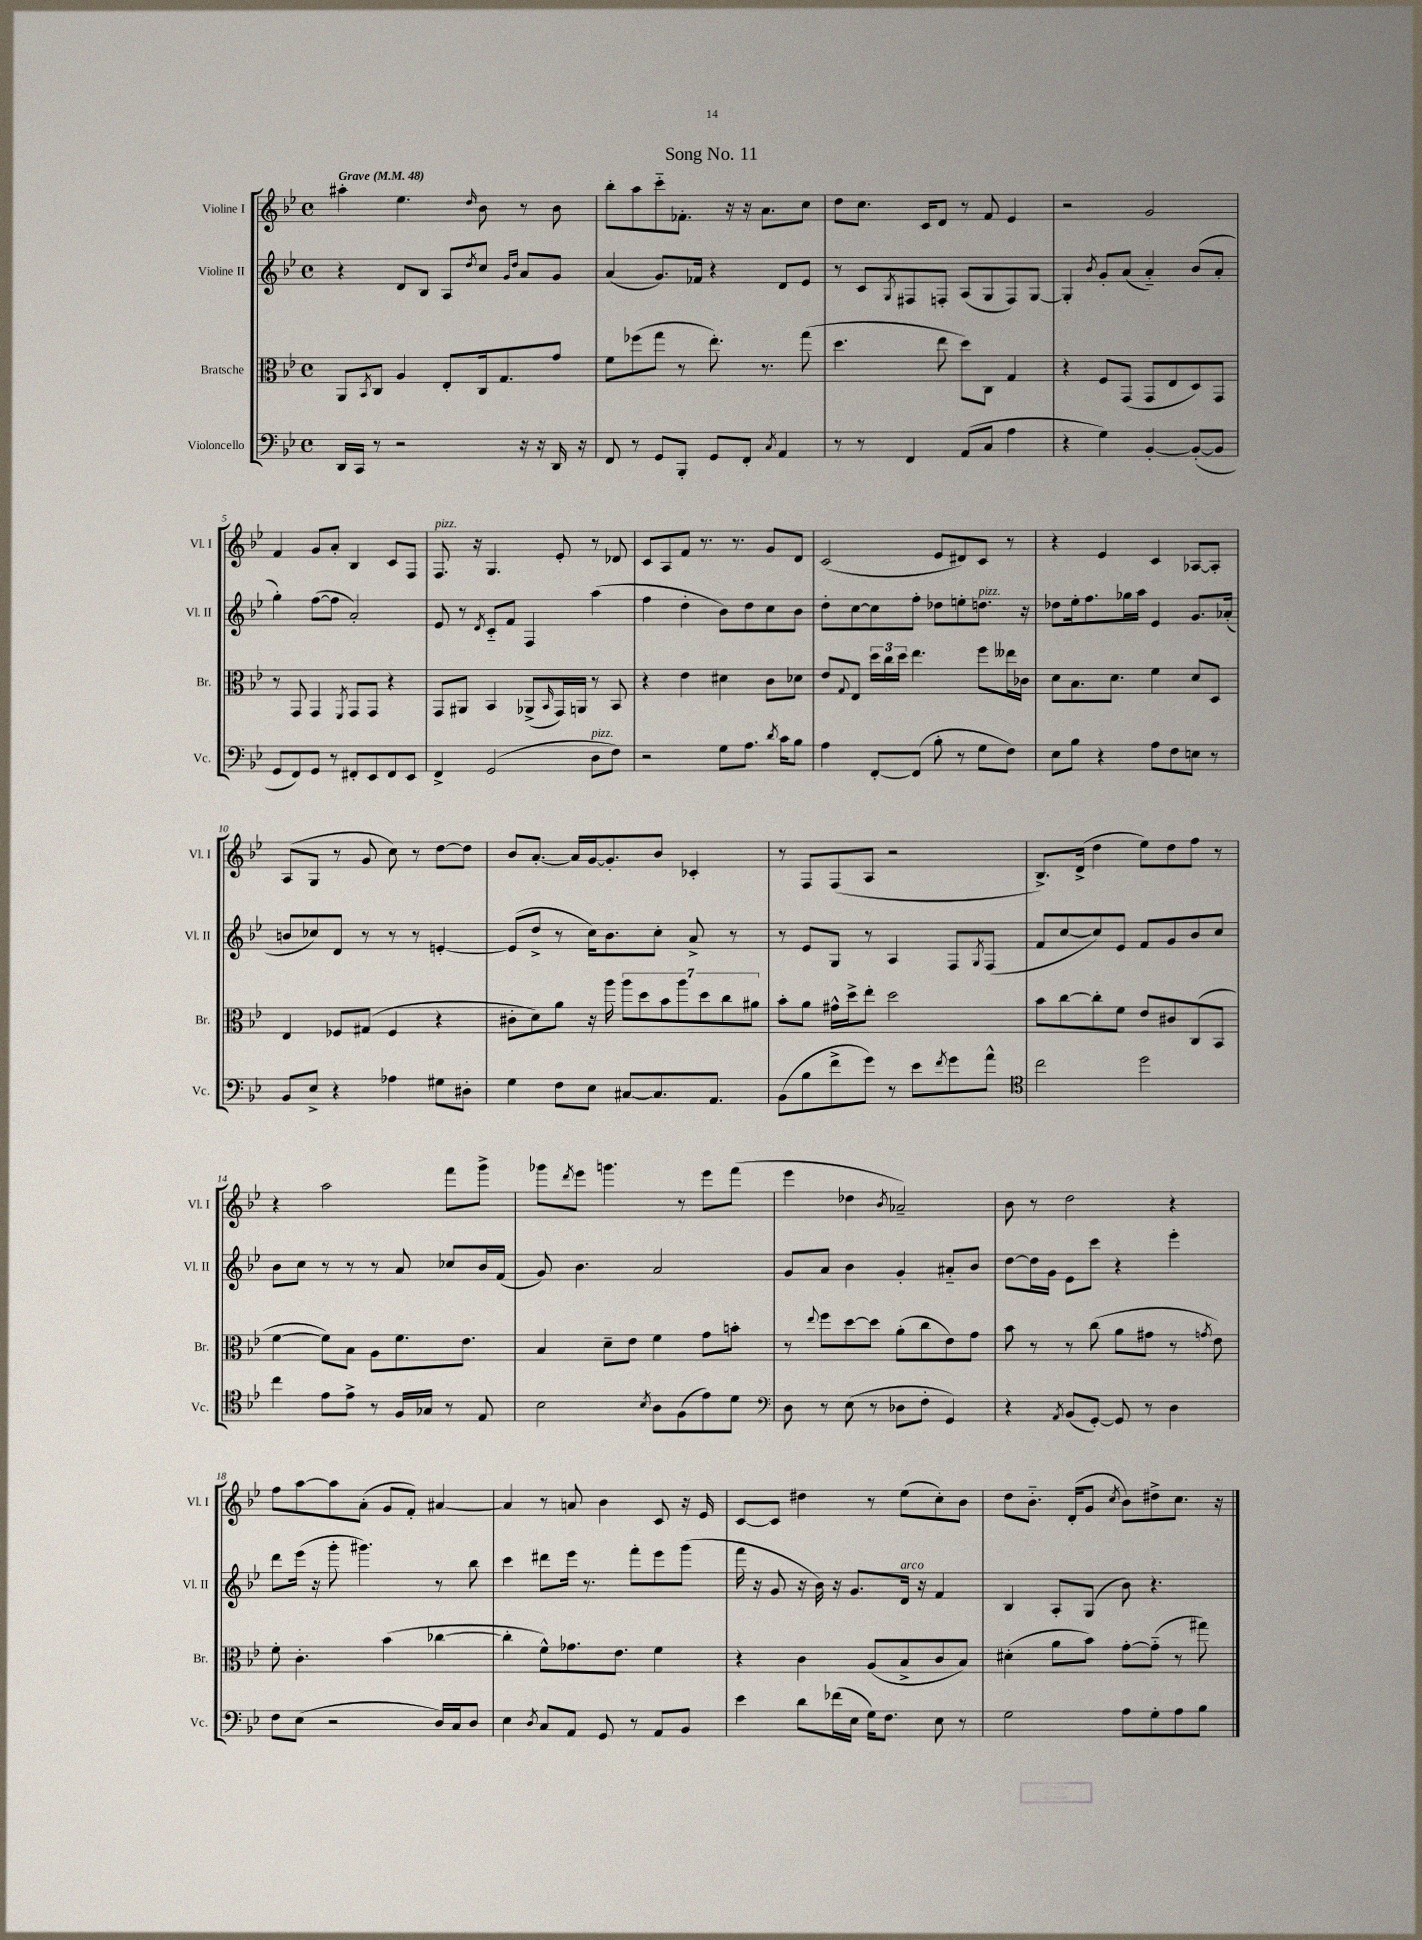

**kern	**kern	**kern	**kern
*staff4	*staff3	*staff2	*staff1
*clefF4	*clefC3	*clefG2	*clefG2
*k[b-e-]	*k[b-e-]	*k[b-e-]	*k[b-e-]
*M4/4	*M4/4	*M4/4	*M4/4
*met(c)	*met(c)	*met(c)	*met(c)
*MM48	*MM48	*MM48	*MM48
16DD/LL	8AA/L	4r	4aa#'\
16CC/JJ	.	.	.
.	8qBB-/	.	.
8r	8C/J	.	.
2r	4A/	8d/L	4.ee-\
.	.	8B-/J	.
.	8E-'/L	8A/L	.
.	.	8qdd/	16qqdd/
.	16C/k	8cc/J	8b-\
.	8.G/	.	.
.	.	16qqg/LL	.
.	.	16qqdd/JJ	.
16r	.	8a/L	8r
16r	.	.	.
16DD/	8g/J	8g/J	8b-\
16r	.	.	.
=	=	=	=
8FF/	8f\L	(4a/	8bb-'\L
8r	(8ff-\	.	8aa\
8GG/L	8gg\J	8.g/L)	8ccc'~\
8BBB-'/J	8r	.	8.f-'\J
.	.	16f-/Jk	.
8GG/L	8.ee-'\)	4r	.
.	.	.	16r
8FF'/J	.	.	16r
.	8.r	.	8.a\L
8qC/	.	.	.
4AA/	.	8d/L	.
.	(8gg\	8e-/J	8cc\J
=	=	=	=
8r	4.dd\	8r	8dd\L
8r	.	8c/L	8.cc\J
.	.	8qG/	.
4FF/	.	8F#/	.
.	.	.	16c/LK
.	8ee-\	8F'/J	8d/J
(8AA/L	8dd\L)	(8A/L	8r
8C/J	8C\J	8G/	8f/
4A\	4G/	8F/)	4e-/
.	.	[8G/J	.
=	=	=	=
4r	4r	4G'/]	2r
.	.	8qb-/	.
4G\)	8F/L	8g'/L	.
.	(8GG/J	(8a/J	.
[4BB-'/	8GG/L	4a'~/)	2g/
.	8E-/	.	.
(8BB-'/_L	8D/)	(8b-/L	.
8BB-/]J	8GG/J	8a'/J	.
=	=	=	=
8GG/L	8r	4gg'\)	4f/
8FF/)	8GG/	.	.
8GG/J	4GG/	([8ff\L	8g/L
8r	.	8ff\]J	8a'/J
.	8qFF/	.	.
8FF#'/L	8GG/L	2a'/)	4B-/
8EE-/	8GG/J	.	.
8FF#/	4r	.	8c/L
8EE-/J	.	.	8F/J
=	=	=	=
4FF^/	8GG/L	8e-/	8.F/
.	8AA#/J	8r	.
.	.	.	16r
.	.	8qd/	.
(2GG/	4BB-/	8c'~/L	4.G/
.	.	8f/J	.
.	(8AA-^/L	4F/	.
.	16qqBB-/	.	.
.	16GG/L)	.	8e-'/
.	16AA/JJ	.	.
8D\L	8r	(4aa\	8r
8F\J)	8BB-/	.	8d-/
=	=	=	=
2r	4r	4ff\	8c/L
.	.	.	8A/
.	4e-\	4dd'\	8f/J
.	.	.	8.r
8G\L	4d#\	8b-\L)	.
.	.	.	8.r
8.A\J	.	8dd\	.
.	8c\L	8cc\	8g/L
8qd/	.	.	.
16c\LK	.	.	.
8B-\J	8d-\J	8b-\J	8d/J
=	=	=	=
4A\	8e-/L	8dd'\L	(2c/
.	8qqG/	.	.
.	8E-/J	[8cc\	.
[8FF'/L	24dd\LL	8cc\]	.
.	24cc\	.	.
.	24dd\JJ	.	.
(8FF/]J	4.ee-\	8ff'\J	.
8B-'\	.	8dd-\L	8e-/L
8r	.	8ee'\	8d#/)
8G\L	8ff\L	8.dd\J	8c/J
8F\J)	16ee--\L	.	8r
.	16c-\JJ	16r	.
=	=	=	=
8E-\L	8d\L	8dd-\L	4r
8B-\J	8.B-\	16ee-'\k	.
.	.	8.ff\	.
4r	.	.	4e-/
.	8.d\J	.	.
.	.	16gg-\L	.
.	.	16aa\JJ	.
8A\L	4f\	4e-/	4c/
8F\	.	.	.
8E\J	8d/L	8.g/L	[8A-/L
8r	8D/J	.	8A-'/]J
.	.	(16a-'/Jk	.
=	=	=	=
8BB-/L	4E-/	8b/L	(8A/L
8E-^/J	.	8cc-/)	8G/J
4r	8F-/L	8d/J	8r
.	(8G#/J	8r	8g/
4A-\	4F-/	8r	8cc\)
.	.	8r	8r
8G#\L	4r	[4e'/	[8dd\L
8D#'\J	.	.	8dd\]J
=	=	=	=
4G\	8c#'\L	(8e/]L	8b-/L
.	8d\)	8dd^/J	[8.a'/J
8F\L	8a\J	8r	.
.	.	.	16a/]LL
8E-\J	16r	16cc\LK)	[16g/J
.	16aa\	8.b-\	8.g'/]
[8C#/L	14aa\L	.	.
.	14dd\	.	.
8.C#/]	.	8cc'\J	8b-/J
.	14b-\	.	.
.	14aa\	.	.
.	.	8a^/	4c-'/
.	14dd\	.	.
8.AA/J	.	.	.
.	14cc\	.	.
.	.	8r	.
.	14a#\J	.	.
=	=	=	=
(8BB-\L	8b-'\L	8r	8r
8B-\	8a\J	8e-/L	8F/L
8f^\	16g#^^\LL	8G/J	(8F/
.	16dd^\J	.	.
8g\J)	8ee-'\J	8r	8A/J
8r	2dd\	4A/	2r
8e-\L	.	.	.
8qf/	.	.	.
8g\	.	8F/L	.
.	.	8qG/	.
8a^^\J	.	(8F/J	.
=	=	=	=
*clefC4	*	*	*
2cc\	8b-\L	8f/L	8.B-^/L)
.	[8cc\	[8cc/	.
.	.	.	(16d^/Jk
.	8cc'\]	8cc/])	4dd\
.	8f\J	8e-/J	.
2dd\	8e-/L	8f/L	8ee-\L)
.	8c#/	8g/	8dd\
.	(8C/	8b-/	8ff\J
.	8BB-/J	8cc/J	8r
=	=	=	=
4cc\	[4f\	8b-\L	4r
.	.	8cc\J	.
8e-\L	8f\]L)	8r	2aa\
8e-^\J	8B-\J	8r	.
8r	8A\L	8r	.
16F/LL	8.f\	8a/	.
16G-/JJ	.	.	.
8r	.	8cc-/L	8fff\L
.	8.e-\J	.	.
8E-/	.	16b-/L	8ggg^\J
.	.	(16f/JJ	.
=	=	=	=
2B-\	4B-/	8g/)	8ggg-\L
.	.	.	8qddd/
.	.	4.b-\	8eee-\J
.	8d~\L	.	4.ggg\
.	8e-\J	.	.
8qB-/	.	.	.
8A\L	4f\	2a/	.
(8F\	.	.	8r
8e-\)	8g\L	.	8eee-\L
8d\J	8b'\J	.	(8fff\J
=	=	=	=
*clefF4	*	*	*
8D\	8r	8g/L	4eee-\
.	8qqee-/	.	.
8r	8ff\L	8a/J	.
(8E-\	[8dd\	4b-\	4dd-\
8r	8dd\]J	.	.
.	.	.	8qb-/
8D-\L	(8a'\L	4g'/	2a-~/)
8F'\J	8cc\	.	.
4GG/)	8e-\)	8a#'~/L	.
.	8g\J	8b-/J	.
=	=	=	=
4r	8b-\	[8dd\L	8b-\
.	8r	16dd\]L	8r
.	.	16g\JJ	.
8qAA/	.	.	.
(8BB-/L	8r	8e-\L	2dd\
[8GG'/J)	(8cc\	8ccc\J	.
8GG/]	8a\L	4r	.
8r	8g#\J	.	.
4D\	8r	4eee-'\	4r
.	8qg/	.	.
.	8e-\)	.	.
=	=	=	=
8F\L	8f'\	8ddd\L	8ff\L
(8E-\J	4.c'\	(16eee-\Jk	[8aa\
.	.	16r	.
2r	.	8ggg'\	8aa\]
.	.	4.ggg#\)	(8a'\J
.	(4b-\	.	8g/L
.	.	.	8f'/J)
16D/LL)	[4cc-\	8r	[4a#/
16C/J	.	.	.
8D/J	.	8bb-\	.
=	=	=	=
4E-\	4cc-'\]	4ccc\	4a#/]
8qD/	.	.	.
8C/L	8f^^\L)	8ddd#\L	8r
8AA/J	8.g-\	16eee-\Jk	8a/
.	.	8.r	.
8GG/	.	.	4b-\
.	8.e-\J	.	.
8r	.	8fff'\L	.
8AA/L	4f\	8eee-\	8c/
8BB-/J	.	(8ggg\J	16r
.	.	.	16e-/
=	=	=	=
4e-\	4r	16fff\	[8c/L
.	.	16r	.
.	.	8g/	8c/]J
8d\L	4c\	16r	4dd#\
.	.	16b-\)	.
(16f-\L	.	16r	.
16E-\JJ	.	8.g/L	.
16G\LK)	(8A/L	.	8r
8.F\J	.	.	.
.	8B-^/	16d/Jk	(8ee-\L
.	.	16r	.
8E-\	8c/	4f/	8cc'\)
8r	8B-/J)	.	8b-\J
=	=	=	=
2G\	(4d#'\	4B-/	8dd\L
.	.	.	8.b-'~\J
.	8a\L	8A'/L	.
.	.	.	(16d'/LK
.	8b-\J)	(8G/J	8g/J
.	.	.	8qcc/
8A\L	[8g'\L	8b-\)	8b-\L)
8G'\	(8g'~\]J	4.r	8dd#^\
8A\	8r	.	8.cc\J
8B-\J	8gg#\)	.	.
.	.	.	16r
==	==	==	==
*-	*-	*-	*-
